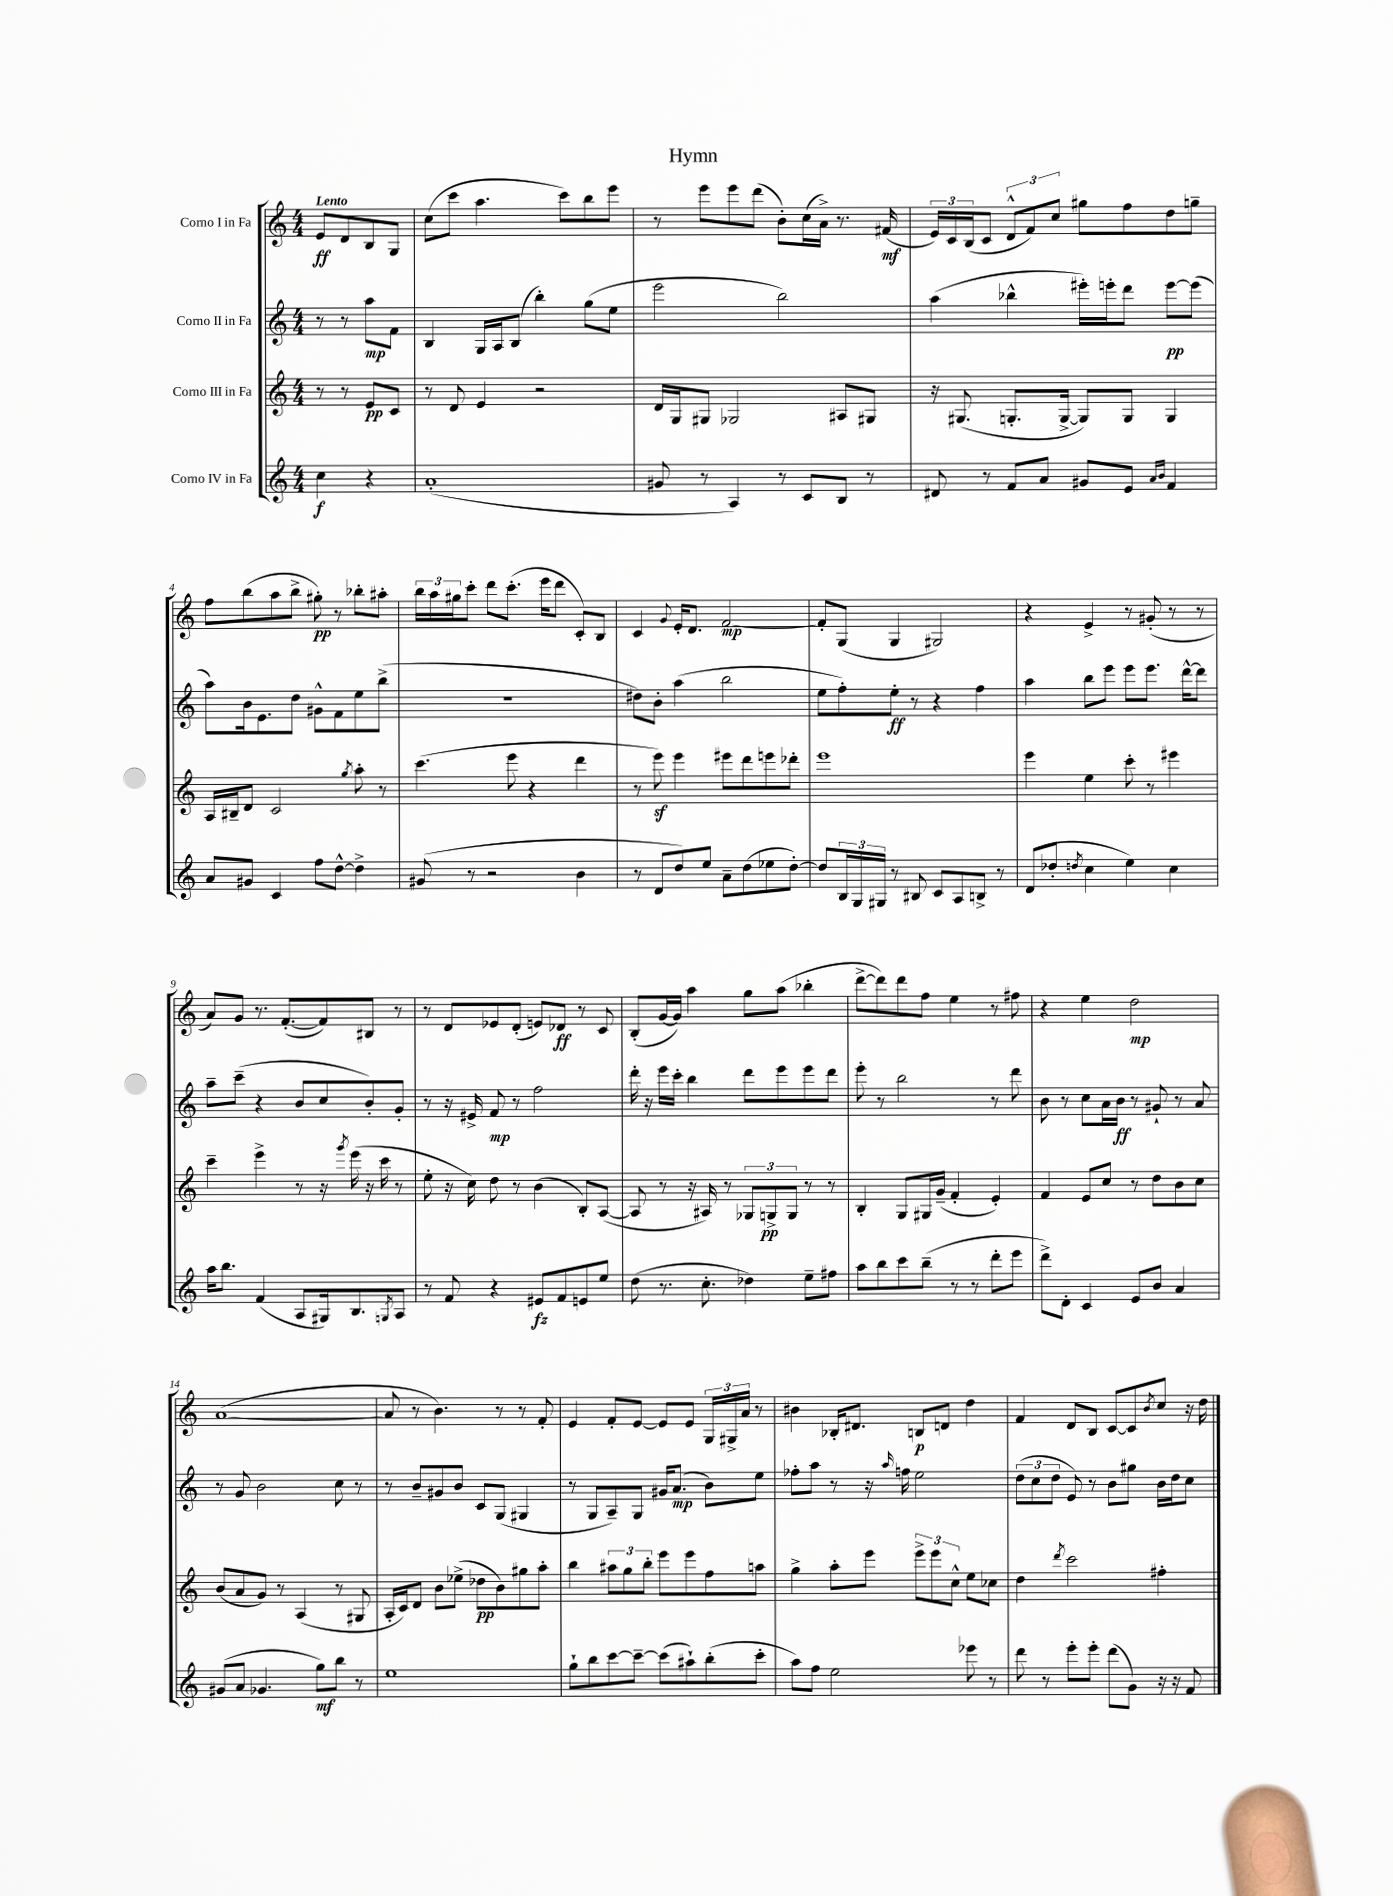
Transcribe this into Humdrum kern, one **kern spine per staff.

**kern	**kern	**kern	**kern
*staff4	*staff3	*staff2	*staff1
*clefG2	*clefG2	*clefG2	*clefG2
*k[]	*k[]	*k[]	*k[]
*M4/4	*M4/4	*M4/4	*M4/4
4cc	8r	8r	8e
.	8r	8r	8d
4r	8e	8aa	8B
.	8c	8f	8G
=	=	=	=
(1a'	8r	4B	(8cc
.	8d	.	8ccc
.	4e	16G	4.aa
.	.	16A	.
.	.	(8B	.
.	2r	4bb')	.
.	.	.	8ccc)
.	.	(8gg	8bb
.	.	8ee	8eee
=	=	=	=
8g#	16d	2eee	8r
.	16G	.	.
8r	8G#	.	8eee
4A)	2G-	.	8eee
.	.	.	(8ddd
8r	.	2bb)	8b')
8c	.	.	(16cc
.	.	.	16a^)
8B	8A#	.	8.r
8r	8G#	.	.
.	.	.	(16f#
=	=	=	=
8d#	16r	(4aa	24e)
.	.	.	24c
.	(8.G#	.	.
.	.	.	(24B
8r	.	.	8c
8f	8.G'	4bb-^^	12d^^
.	.	.	12f)
8a	.	.	.
.	.	.	12cc
.	[16G^	.	.
8g#	8G])	16eee#')	8gg#
.	.	16eee'	.
8e	8G	8ddd	8ff
16qqa	.	.	.
16qqb	.	.	.
4f	4G	[8eee	8dd
.	.	(8eee]	8gg~
=	=	=	=
8a	16A	8aa)	8ff
.	16B#~	.	.
8g#	8d	16b	(8bb
.	.	8.e	.
4c	2c	.	8aa
.	.	8dd	8bb^
8ff	.	8g#^^	8gg#')
[8dd^^	.	8f	8r
.	8qgg	.	.
4dd^]	8aa'	8ee	8bb-'
.	8r	(8bb^	8aa#'
=	=	=	=
(8g#	(4.ccc	1r	24bb
.	.	.	24aa
.	.	.	24gg#
8r	.	.	8ccc'
2r	.	.	8ddd
.	8eee	.	(8.ccc'
.	4r	.	.
.	.	.	16eee
.	.	.	8ddd
4b	4ddd	.	8c')
.	.	.	8B
=	=	=	=
8r	8r	8dd#)	4c
8d	8eee)	8b'	.
.	.	.	8qqg
8dd)	4eee	(4aa	16e'
.	.	.	8.d
8ee	.	.	.
8a~	8eee#	2bb	[2f
(8dd	8ddd	.	.
8ee-	8eee	.	.
[8dd')	8ddd-'	.	.
=	=	=	=
8dd]	1eee	8ee	8f']
24B	.	8ff')	(8G
24G	.	.	.
24G#	.	.	.
8r	.	8ee'	4G
8B#	.	8r	.
8c	.	4r	2G#)
8A	.	.	.
8B^	.	4ff	.
8r	.	.	.
=	=	=	=
(8d	4eee	4aa	4r
8dd-'	.	.	.
8qdd	.	.	.
4cc	4ee	8bb	4e^
.	.	8eee	.
4ee)	8ccc'	8eee	8r
.	8r	8.eee	(8g#'
4cc	4eee#	.	8r
.	.	[16ddd^^	.
.	.	8ddd]	8r
=	=	=	=
16aa	4ccc~	8aa~	8a)
8.bb	.	.	.
.	.	(8ccc~	8g
(4f	4eee^	4r	8.r
.	.	.	([8.f'
8A	8r	8b	.
16G#)	16r	8cc	8f])
.	8qggg	.	.
8.B	(16eee	.	.
.	16r	8b')	8B#
.	16ccc	.	.
8qG	.	.	.
8A	8r	8g'	8r
=	=	=	=
8r	8ee'	8r	8r
8f	16r	16r	8d
.	16cc)	16e#^	.
4r	8dd	8f	8e-
.	8r	8r	(8d'
8e#	(4b	2ff	8e)
8f	.	.	8d-
8e	8B')	.	8r
8ee	([8A	.	8c
=	=	=	=
(8dd	8A]	16ddd'	(8B'
.	.	16r	.
8.r	8r	16eee	[16g
.	.	16ccc'	16g])
.	16r	4bb	4aa
8.cc'	16A#)	.	.
.	8r	.	.
4dd-)	12G-	8ddd	8gg
.	12G^	.	.
.	.	8eee	(8aa
.	12G	.	.
8ee~	8r	8eee	4bb-'
8ff#	8r	8ddd	.
=	=	=	=
8aa	4B'	8eee'	[8ddd^
8bb	.	8r	8ddd])
8ccc	8G	2bb	8ddd
(8bb~	16G#	.	8ff
.	(16g~	.	.
8r	4f'	.	4ee
8r	.	.	.
8ddd'	4e')	8r	8r
8eee	.	8ddd	8ff#
=	=	=	=
8ddd^)	4f	8b	4r
8d'	.	8r	.
4c	8e	8cc	4ee
.	8cc	16a	.
.	.	16b	.
8e	8r	8r	2dd
8b	8dd	8g#`	.
4a	8b	8r	.
.	8cc	8a	.
=	=	=	=
(8g#	(8b	8r	([1a
8a	8a	8g	.
4.g-	8g)	2b	.
.	8r	.	.
.	(4A	.	.
8gg)	.	.	.
8bb	8r	8cc	.
8r	8G#	8r	.
=	=	=	=
1ee	16A'	8r	8a]
.	16c)	.	.
.	8d	8b~	8r
.	8b	8g#	4.b)
.	(8ee-^	8b	.
.	8dd-	8c	.
.	8b)	(8G	8r
.	8gg#	4G#	8r
.	8aa'	.	8f'
=	=	=	=
8gg`	4bb	8r	4e
8bb	.	8G	.
[8ccc	12aa#	8A~)	8f'
.	12gg	.	.
8ccc~_	.	8G	[8e
.	12bb'	.	.
(8ccc]	8eee	16g#	8e]
.	.	(8.a	.
8aa#`)	8eee	.	8e
(8bb'	8ff	8b)	24G
.	.	.	24G#^
.	.	.	24a
8ccc'	8aa	8ee	8r
=	=	=	=
8aa)	4gg^	8ff-'	4b#
8ff	.	8aa	.
2ee	8aa'	8r	16B-'
.	.	.	8.d#
.	8eee	16r	.
.	.	16qqaa	.
.	.	16ff	.
.	12eee^	2ee	8B
.	12eee	.	.
.	.	.	8d
.	12cc^^	.	.
8eee-	8ee	.	4dd
8r	8cc-	.	.
=	=	=	=
8ddd	4dd	(12dd	4f
.	.	12cc	.
8r	.	.	.
.	.	12dd	.
.	8qddd	.	.
8eee'	2ccc	8e)	8d
8eee'	.	8r	8B
(8ddd	.	8b	[8c
8g)	.	8gg#	8c]
.	.	.	8qb
16r	4ff#'	16b	8cc
16r	.	16dd	.
8f	.	8cc	16r
.	.	.	16dd
==	==	==	==
*-	*-	*-	*-
